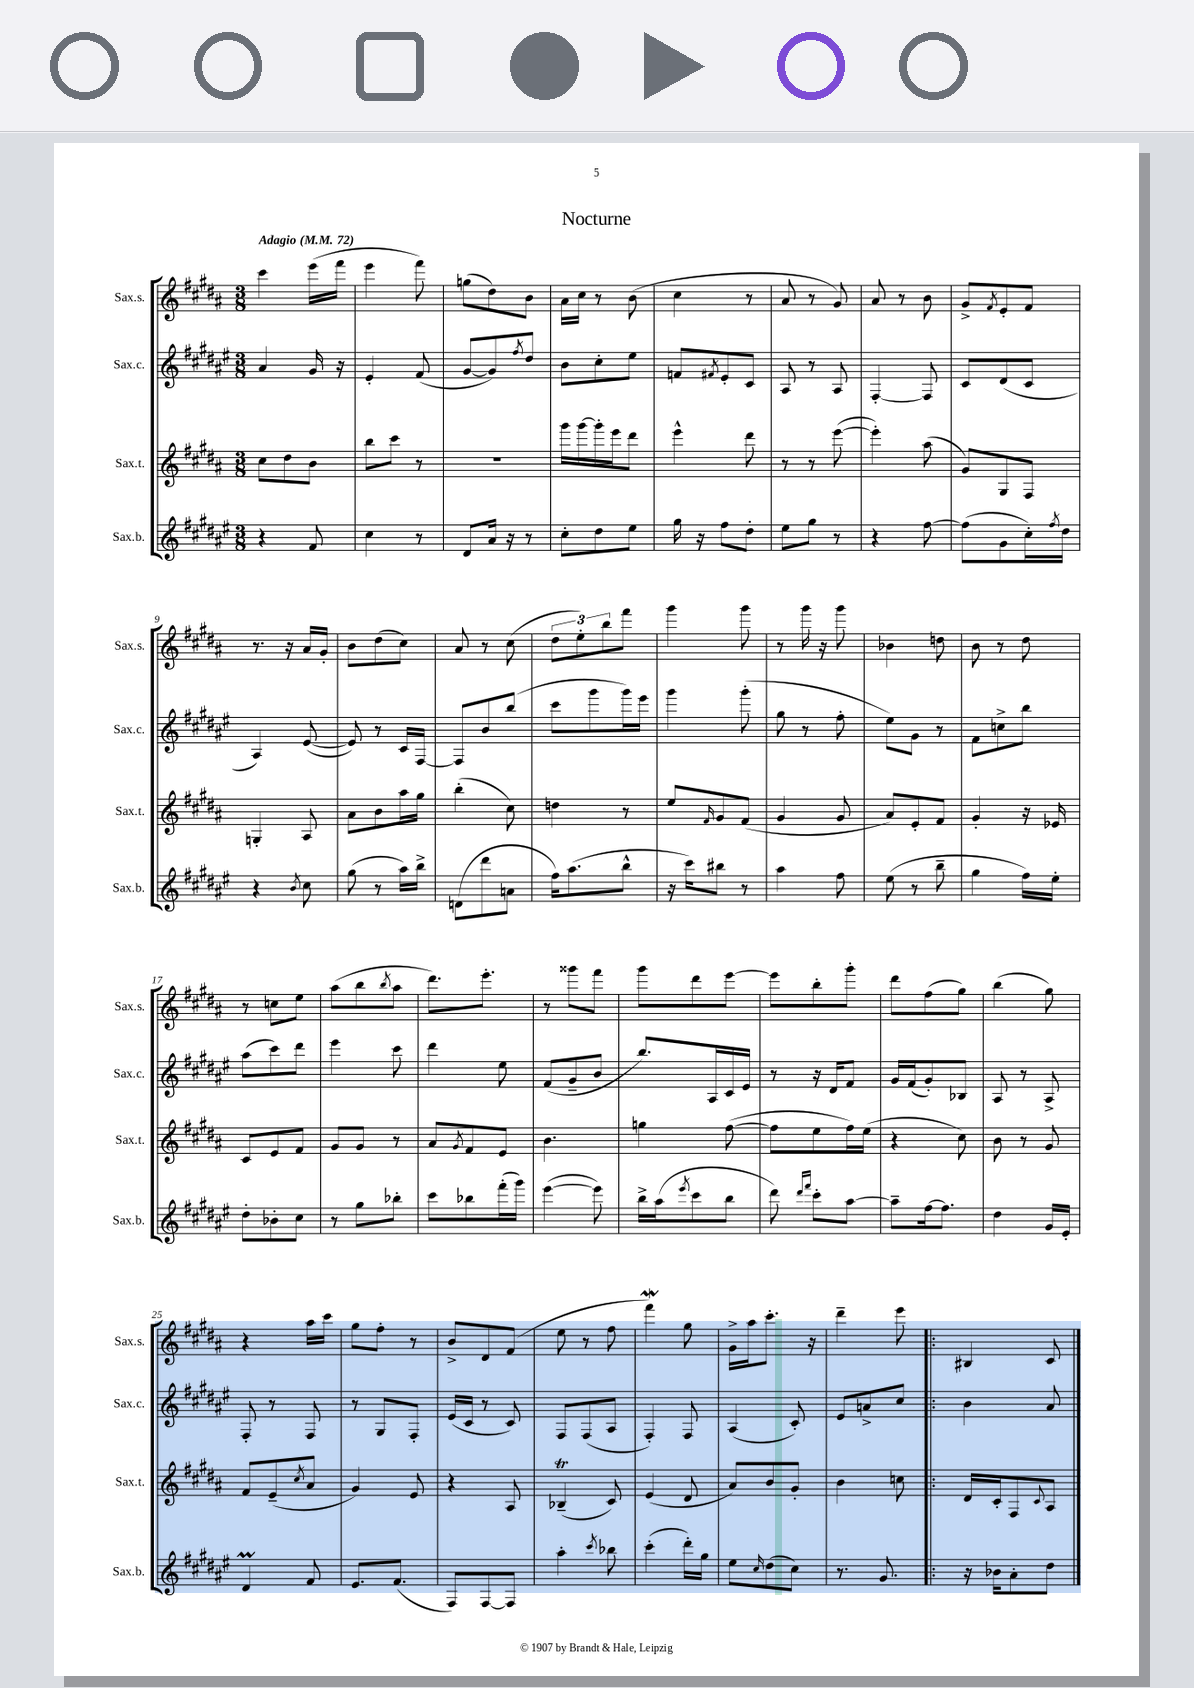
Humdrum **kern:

**kern	**kern	**kern	**kern
*staff4	*staff3	*staff2	*staff1
*clefG2	*clefG2	*clefG2	*clefG2
*k[f#c#g#d#a#e#]	*k[f#c#g#d#a#]	*k[f#c#g#d#a#e#]	*k[f#c#g#d#a#]
*M3/8	*M3/8	*M3/8	*M3/8
*MM72	*MM72	*MM72	*MM72
4r	8cc#	4a#	4ccc#
.	8dd#	.	.
8f#	8b	16g#	(16eee
.	.	16r	16fff#
=	=	=	=
4cc#	8bb	4e#'	4eee
.	8ccc#	.	.
8r	8r	(8f#	8fff#)
=	=	=	=
8d#	4.r	[8g#	(8gg
16a#	.	8g#])	8dd#)
16r	.	.	.
.	.	8qff#	.
8r	.	8dd#	8b
=	=	=	=
8cc#'	16ggg#	8b	16a#
.	[16ggg#	.	16cc#
8dd#	16ggg#']	8cc#'	8r
.	16eee	.	.
8ee#	8ddd#	8ee#	(8b
=	=	=	=
16gg#	4eee^^	8f	4cc#
16r	.	.	.
.	.	8qf#	.
8ff#	.	8e#'	.
8dd#'	8ddd#	8c#	8r
=	=	=	=
8ee#	8r	8A#	8a#
8gg#	8r	8r	8r
8r	([8eee	8A#	8g#)
=	=	=	=
4r	4eee'])	[4F#'	8a#
.	.	.	8r
[8ff#	(8aa#	8F#]	8b
=	=	=	=
(8ff#]	8g#)	8c#	8g#^
.	.	.	8qf#
8g#	8G#	(8d#	8e'
16cc#')	8F#	8c#	8f#
8qff#	.	.	.
16dd#	.	.	.
=	=	=	=
4r	4G'	4A#)	8.r
.	.	.	16r
8qb	.	.	.
8cc#	8A#	([8e#	16a#
.	.	.	16g#'
=	=	=	=
(8gg#	8a#	8e#])	8b
8r	8b	8r	(8dd#
16aa#)	16aa#	16c#	8cc#)
16bb^	16gg#	[16F#	.
=	=	=	=
(8d	(4bb'	8F#]	8a#
8ddd#	.	8b	8r
8a	8cc#)	(8bb	(8cc#
=	=	=	=
16ff#)	4dd	8ccc#	12dd#
(8.aa#	.	.	.
.	.	.	12ee')
.	.	8ggg#	.
.	.	.	12bb
8bb^^	8r	16ggg#)	8fff#
.	.	16eee#	.
=	=	=	=
16r	8ee	4ggg#	4ggg#
16ccc#)	.	.	.
.	16qqf#	.	.
8bb#	8g#	.	.
8r	(8f#	(8ggg#'	8ggg#
=	=	=	=
4aa#	4g#	8gg#	8r
.	.	8r	16ggg#
.	.	.	16r
8ff#	8g#	8ff#'	8ggg#
=	=	=	=
(8ee#	8a#)	8ee#)	4b-
8r	8e'	8g#	.
8bb~	8f#	8r	8dd
=	=	=	=
4gg#	4g#'	8f#	8b
.	.	8cc^	8r
16ff#)	16r	8bb	8dd#
16ee#'	16e-	.	.
=	=	=	=
8dd#'	8c#	(8aa#	8r
8b-'	8e	8ccc#)	8cc
8cc#	8f#	8ddd#	8ee
=	=	=	=
8r	8g#	4eee#	(8aa#
8gg#	8g#	.	8bb
.	.	.	8qbb
8bb-'	8r	8ccc#	8aa#
=	=	=	=
8ccc#	8a#	4ddd#	8.ddd#)
.	8qg#	.	.
8bb-	8f#	.	.
.	.	.	8.eee'
(16fff#'	8e	8ee#	.
16ggg#)	.	.	.
=	=	=	=
([4eee#	4.b	(8f#	8r
.	.	8g#~	8ggg##
8eee#])	.	8b	8fff#
=	=	=	=
16bb^	4gg	8.bb)	8ggg#
(16aa#	.	.	.
8qeee#	.	.	.
8ccc#	.	.	8ddd#
.	.	16A#	.
8bb	([8ff#	16c#	[8eee
.	.	16e#	.
=	=	=	=
8ddd#)	8ff#]	8r	8eee]
16qqddd#	.	.	.
16qqfff#	.	.	.
8ccc#'	8ee	16r	8bb'
.	.	16d#	.
[8aa#	16ff#)	8f#	8ggg#'
.	(16ee	.	.
=	=	=	=
8aa#~]	4r	16g#	8ddd#
.	.	(16f#	.
[16ff#	.	8g#')	(8ff#
8.ff#]	.	.	.
.	8cc#)	8B-	8gg#)
=	=	=	=
4dd#	8b	8A#	(4bb
.	8r	8r	.
16g#	8g#	8A#^	8gg#)
16e#'	.	.	.
=	=	=	=
4d#	8f#	8F#'	4r
.	(8e~	8r	.
.	8qcc#	.	.
8f#	8a#	8F#	16aa#
.	.	.	16ccc#
=	=	=	=
8.e#	4g#)	8r	8gg#
.	.	8G#	8ff#'
(8.f#	.	.	.
.	8e	8F#'	8r
=	=	=	=
8F#)	4r	(16e#	8b^
.	.	16c#	.
[8F#	.	8r	8d#
8F#]	8A#	8c#)	(8f#
=	=	=	=
4aa#'	(4B-~	8F#	8ee
.	.	(8F#	8r
8qccc#	.	.	.
8bb-	8c#)	8A#	8ff#
=	=	=	=
(4ccc#'	(4e	4F#')	4fff#)
16ddd#')	8d#	8F#	8gg#
16gg#	.	.	.
=	=	=	=
8ee#	8a#)	(4A#	16g#^
.	.	.	16aa#
16qqcc#	.	.	.
(8dd#	8b	.	8.ccc#'
8cc#)	8g#'	8c#')	.
.	.	.	16r
=	=	=	=
8.r	4b	8e#	4ddd#~
.	.	8a^	.
8.g#	.	.	.
.	8cc	8cc#	8eee
=!|:	=!|:	=!|:	=!|:
16r	16d#	4b	4B#
16b-	16c#'	.	.
8a#'	8F#	.	.
.	8qqc#	.	.
8dd#	8A#	8a#	8c#
==	==	==	==
*-	*-	*-	*-
